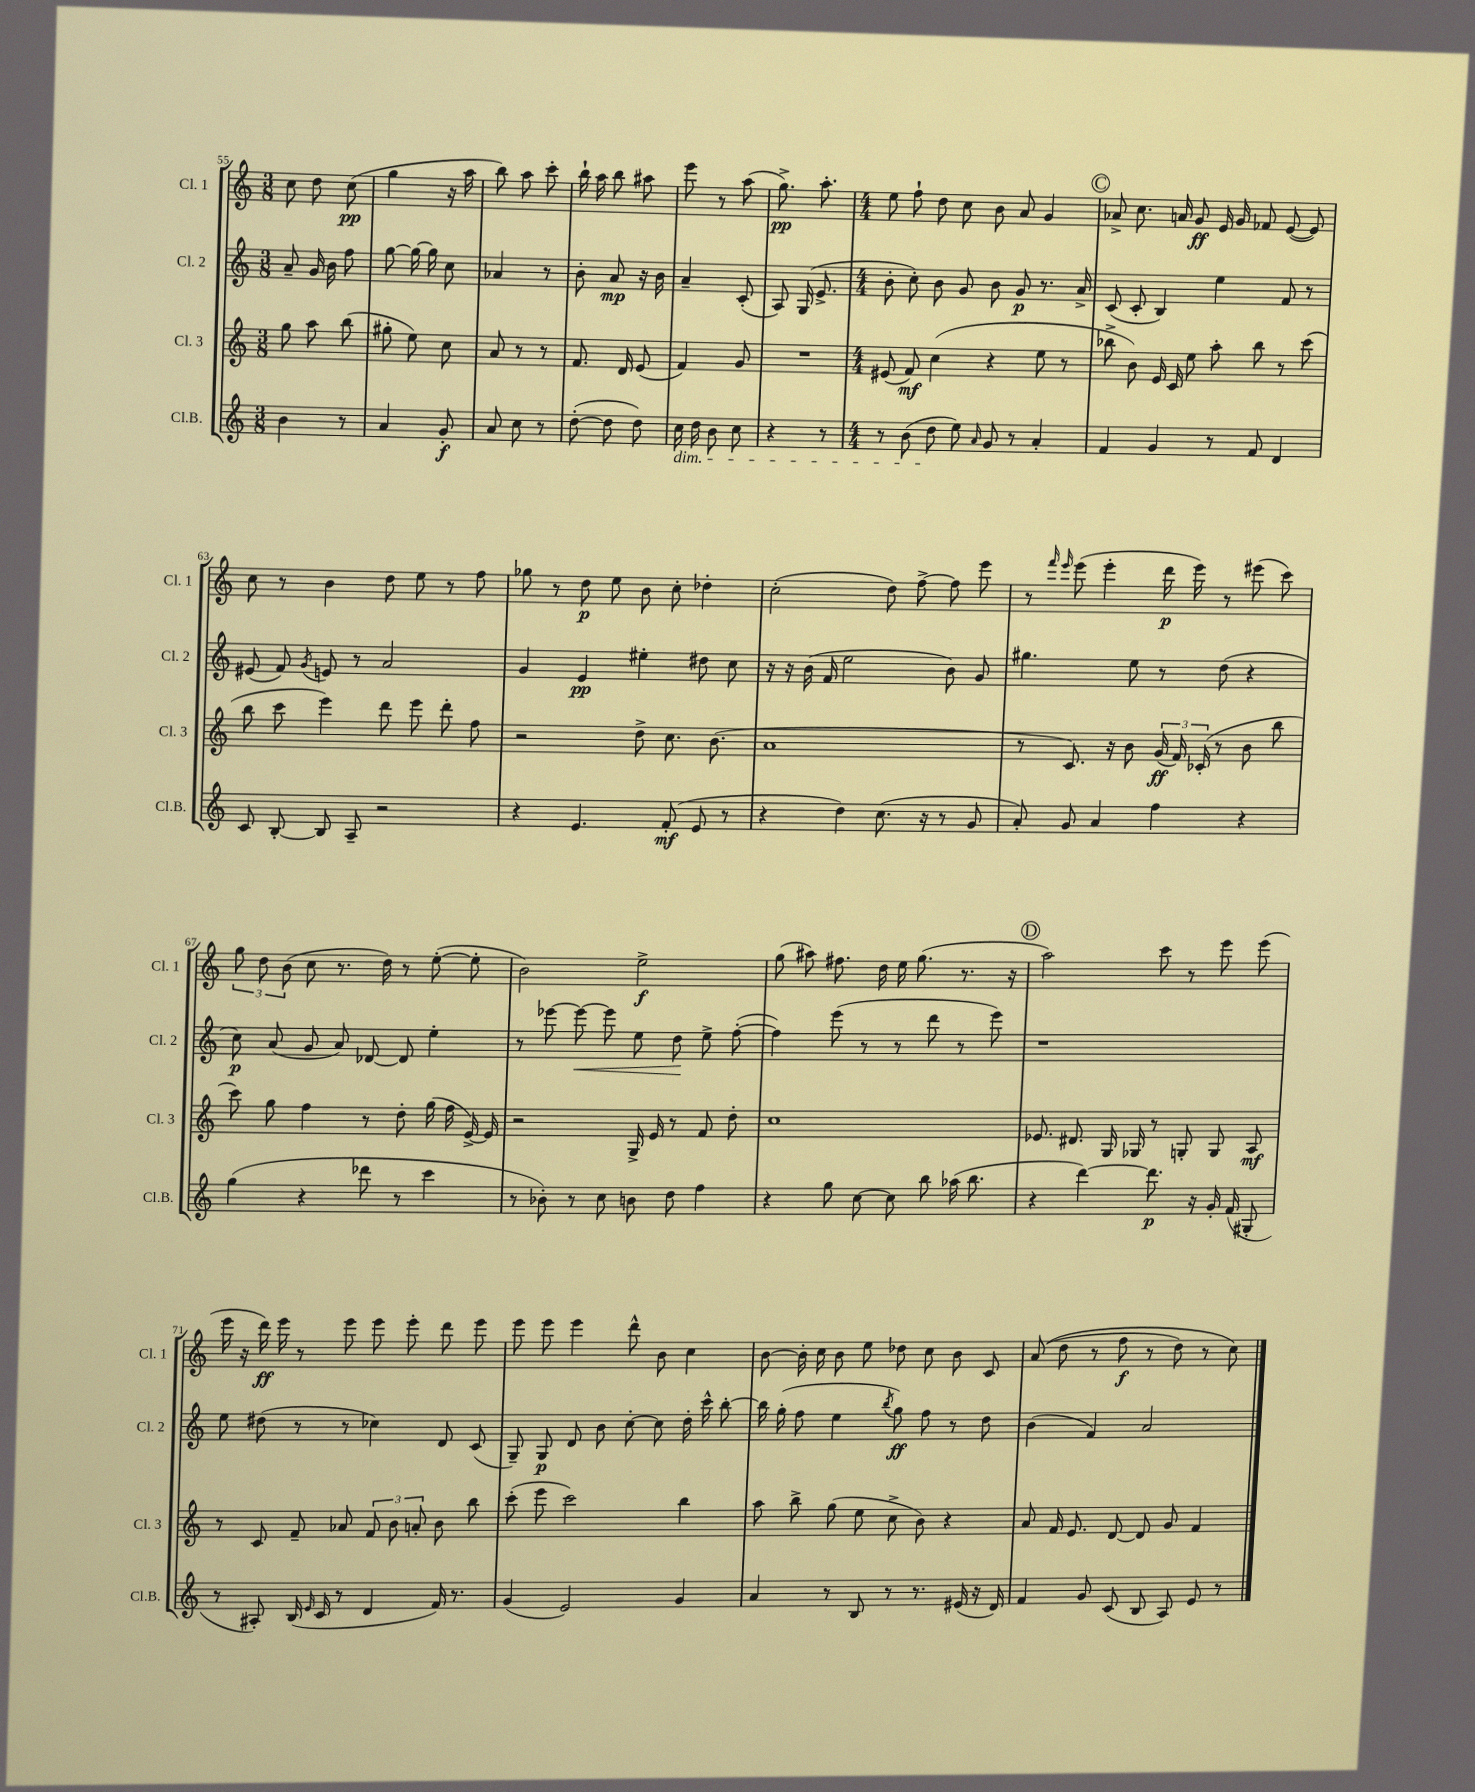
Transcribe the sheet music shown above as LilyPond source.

<<
\new StaffGroup <<
\new Staff = "s0" \with { instrumentName = "Cl. 1" shortInstrumentName = "Cl. 1" } {
    \clef treble \key c \major \numericTimeSignature \time 3/8
    \autoBeamOff c''8 d''8 c''8\pp( |
    g''4 r16 a''16 |
    b''8) a''8 c'''8-. |
    b''16-! a''16 b''8 ais''8 |
    e'''8 r8 a''8( |
    g''8.->\pp) a''8.-. |
    \numericTimeSignature \time 4/4 e''8 f''8-! d''8 c''8 b'8 a'8 g'4 |
    \mark \markup { \circle "C" } aes'8-> c''8. a'16 g'8\ff e'16 g'16 fes'8 e'8~( e'8) |
    c''8 r8 b'4 d''8 e''8 r8 f''8 |
    ges''8 r8 d''8\p e''8 b'8 c''8-. des''4-. |
    c''2-.( d''8) f''8~-> f''8 e'''8 |
    r8 \grace { f'''16 e'''16 } e'''8( e'''4-. d'''16\p e'''16) r8 eis'''8( c'''8) |
    \tuplet 3/2 { g''8 d''8 b'8( } c''8 r8. d''16) r8 e''8~-.( e''8-. |
    b'2) e''2->\f |
    g''8( ais''8) fis''8. d''16 e''16 g''8.( r8. r16 |
    \mark \markup { \circle "D" } a''2) c'''8 r8 e'''8 e'''8( |
    e'''16 r16 d'''16\ff) e'''16 r8 e'''8 e'''8 e'''8-. d'''8 e'''8 |
    e'''8 e'''8 e'''4 d'''8-^ b'8 c''4 |
    b'8~ b'16-. c''16 b'8 e''8 des''8 c''8 b'8 c'8 |
    a'8(\( d''8 r8 f''8\f r8 d''8) r8 c''8\) \bar "|." |
}
\new Staff = "s1" \with { instrumentName = "Cl. 2" shortInstrumentName = "Cl. 2" } {
    \clef treble \key c \major \numericTimeSignature \time 3/8
    \autoBeamOff a'8-- g'16 b'16 f''8 |
    g''8~ g''16~ g''16 c''8 |
    aes'4 r8 |
    b'8-. a'8\mp r16 b'16 |
    a'4-- c'8-.( |
    a8) g16( e'8.-> |
    \numericTimeSignature \time 4/4 b'8-. c''8-.) b'8 g'8 b'8 g'8\p r8. a'16-> |
    \mark \markup { \circle "C" } c'8( c'8-. b4) e''4 f'8 r8 |
    eis'8( f'8) \acciaccatura { g'8 } e'8 r8 a'2 |
    g'4 e'4\pp eis''4-. dis''8 c''8 |
    r16 r16 b'16( f'16 e''2 b'8) g'8 |
    gis''4. e''8 r8 d''8( r4 |
    c''8\p) a'8( g'8 a'8) des'8~ des'8 e''4-. |
    r8 ees'''8~ ees'''8~\< ees'''8 e''8 d''8\! e''8-> f''8~-.( |
    f''4) e'''8( r8 r8 d'''8 r8 e'''8) |
    \mark \markup { \circle "D" } r1 |
    e''8 dis''8( r8 r8 ces''4) d'8 c'8( |
    g8--) g8\p d'8 b'8 c''8~-. c''8 d''16-. c'''16-^ b''8~-. |
    b''16 g''16-.( f''8 e''4 \acciaccatura { b''8 } g''8\ff) f''8 r8 d''8 |
    b'4( f'4) a'2 \bar "|." |
}
\new Staff = "s2" \with { instrumentName = "Cl. 3" shortInstrumentName = "Cl. 3" } {
    \clef treble \key c \major \numericTimeSignature \time 3/8
    \autoBeamOff g''8 a''8 b''8( |
    gis''8-. e''8) c''8 |
    a'8 r8 r8 |
    f'8. d'16 e'8( |
    f'4) g'8 |
    R4. |
    \numericTimeSignature \time 4/4 eis'8( f'8\mf) c''4( r4 e''8 r8 |
    \mark \markup { \circle "C" } bes''8-> b'8) e'16 c'16 e''8 a''8-. bes''8 r8 c'''8( |
    b''8 c'''8 e'''4) d'''8 e'''8 d'''8-. f''8 |
    r2 d''8-> c''8. b'8.( |
    a'1 |
    r8 c'8.) r16 b'8 \tuplet 3/2 { g'16\ff( f'16) ces'16-.( } r8 b'8 b''8 |
    c'''8) g''8 f''4 r8 d''8-. g''16( f''16 e'16~->) e'16 |
    r2 g16-> e'16 r8 f'8 d''8-. |
    c''1 |
    \mark \markup { \circle "D" } ees'8. dis'8. g16 ges16 r8 g8-. g8 a8\mf |
    r8 c'8 f'8-- aes'8 \tuplet 3/2 { f'8 b'8 a'8-. } b'8 b''8 |
    c'''8-.( e'''8 c'''2) b''4 |
    a''8 b''8-> g''8( e''8 c''8-> b'8) r4 |
    a'8 f'16 e'8. d'8~ d'8 g'8 f'4 \bar "|." |
}
\new Staff = "s3" \with { instrumentName = "Cl.B." shortInstrumentName = "Cl.B." } {
    \clef treble \key c \major \numericTimeSignature \time 3/8
    \autoBeamOff b'4 r8 |
    a'4 g'8-.\f |
    a'8 c''8 r8 |
    d''8~-.( d''8 d''8) |
    c''16\dim d''16 b'8 c''8 |
    r4 r8 |
    \numericTimeSignature \time 4/4 r8 b'8( d''8\! e''8) \grace { a'16 } g'8 r8 a'4-. |
    \mark \markup { \circle "C" } f'4 g'4 r8 f'8 d'4 |
    c'8 b8~-. b8 a8-- r2 |
    r4 e'4. f'8-.\mf( e'8 r8 |
    r4 d''4) c''8.( r16 r8 g'8 |
    a'8-.) g'8 a'4 f''4 r4 |
    g''4( r4 des'''8 r8 c'''4 |
    r8 bes'8-.) r8 c''8 b'8 d''8 f''4 |
    r4 g''8 c''8~ c''8 b''8 aes''16( b''8. |
    \mark \markup { \circle "D" } r4 d'''4~) d'''8.\p r16 g'16-. f'16( gis8-. |
    r8 ais8-.) b16( \grace { e'16 } c'16 r8 d'4 f'16) r8. |
    g'4( e'2) g'4 |
    a'4 r8 b8 r8 r8. eis'16( r16 d'16) |
    f'4 g'8 c'8( b8 a8) e'8 r8 \bar "|." |
}
>>
>>
\layout { \context { \Score currentBarNumber = #55 } }
